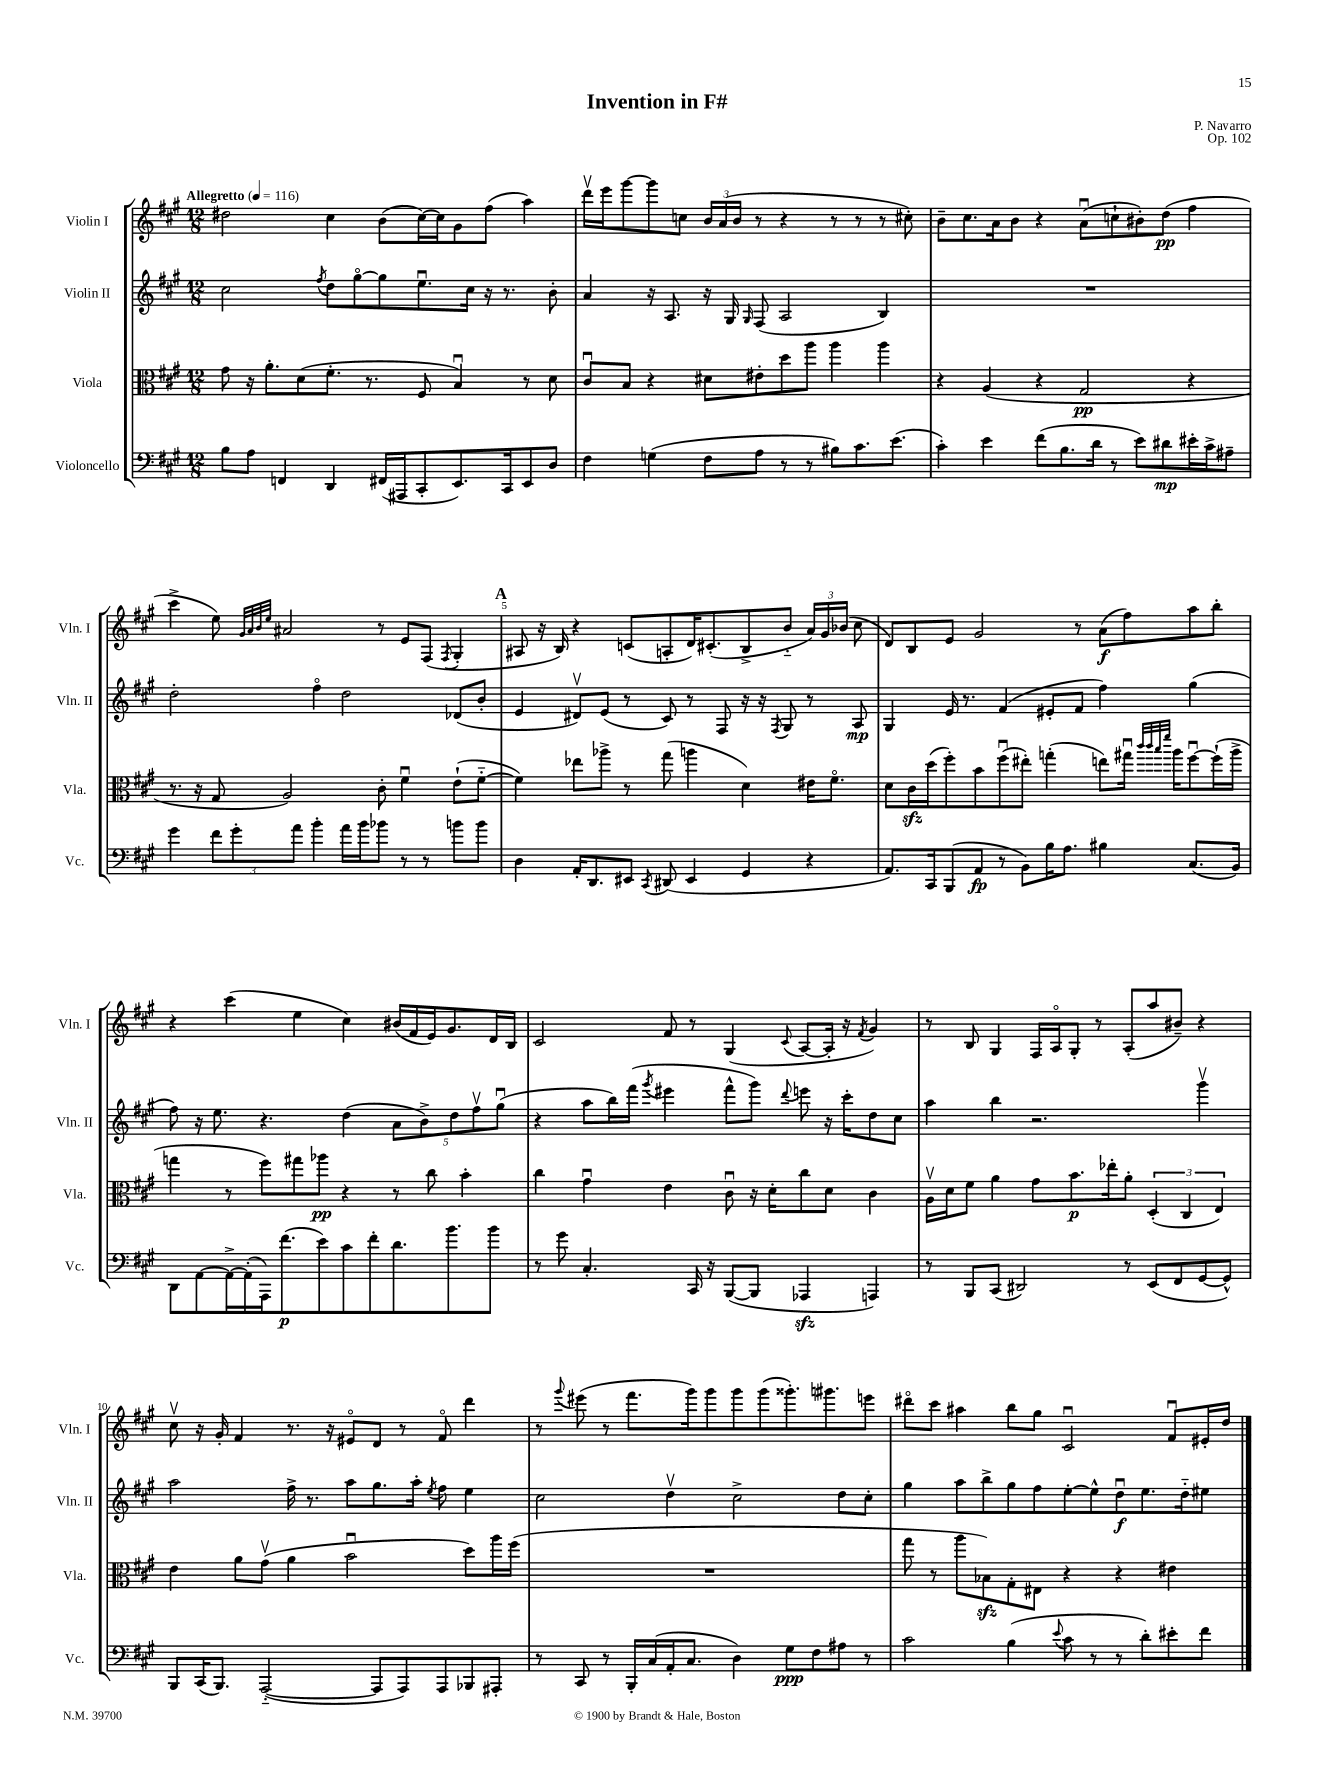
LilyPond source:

\header { title = "Invention in F#" composer = "P. Navarro" opus = "Op. 102" }
<<
\new StaffGroup <<
\new Staff = "s0" \with { instrumentName = "Violin I" shortInstrumentName = "Vln. I" } {
    \clef treble \key a \major \numericTimeSignature \time 12/8 \tempo "Allegretto" 4 = 116
    \autoBeamOff dis''2 cis''4 b'8[( cis''16~) cis''16 gis'8 fis''8]( a''4) |
    d'''16[\upbow e'''16 gis'''8~ gis'''8 c''8] \tuplet 3/2 { b'16[ a'16( b'16] } r8 r4 r8 r8 r8 cis''8-.) |
    b'8[-- cis''8. a'16 b'8] r4 a'8[\downbow( c''8-! bis'8-.) d''8]\pp( fis''4 |
    cis'''4-> e''8) \grace { gis'32[ a'32 b'32 e''32] } ais'2 r8 e'8[ fis8]( \acciaccatura { fis8 } gis4-. |
    \mark \markup { \bold "A" } ais8 r16 b16) r4 c'8[( a8-. d'16) cis'8.-.( b8-> b'8]-_ \tuplet 3/2 { a'16[) gis'16 bes'16]( } cis''8 |
    d'8[) b8 e'8] gis'2 r8 a'8[\f( fis''8) a''8 b''8]-. |
    r4 cis'''4( e''4 cis''4) bis'16[( fis'16 e'16) gis'8. d'16 b16] |
    cis'2 fis'8 r8 gis4( \appoggiatura { cis'8 } a8[~ a16]-. r16 \acciaccatura { fis'8 } gis'4) |
    r8 b8 gis4 fis16[ a16\flageolet gis8]-. r8 a8[-.( a''8 bis'8]--) r4 |
    cis''8\upbow r16 gis'16-. fis'4 r8. r16 eis'8[\flageolet d'8] r8 fis'8\flageolet d'''4 |
    r8 \appoggiatura { gis'''8 } eis'''8( r8 fis'''8.[ gis'''16) gis'''8 gis'''8 gis'''8( gisis'''8.-.) gis'''8. e'''8] |
    dis'''8[\flageolet cis'''8] ais''4 b''8[ gis''8] cis'2\downbow fis'8[\downbow eis'16-. d''16] \bar "|." |
}
\new Staff = "s1" \with { instrumentName = "Violin II" shortInstrumentName = "Vln. II" } {
    \clef treble \key a \major \numericTimeSignature \time 12/8
    \autoBeamOff cis''2 \acciaccatura { fis''8 } d''8[ gis''8~\flageolet gis''8 e''8.\downbow cis''16] r16 r8. b'8-. |
    a'4 r16 a8. r16 gis16 \grace { gis16 } fis8( a2 b4) |
    R1. |
    d''2-. fis''4\flageolet d''2 des'8[( b'8]-. |
    \mark \markup { \bold "A" } e'4 dis'8[\upbow) e'8]( r8 cis'8) r8 fis8 r16 r16 \acciaccatura { fis8 } gis8 r8 a8\mp |
    gis4 e'16 r8. fis'4( eis'8[-. fis'8] fis''4) gis''4( |
    fis''8) r16 e''8. r4. d''4( \tuplet 5/4 { a'8[ b'8->) d''8 fis''8\upbow gis''8]\downbow( } |
    r4 a''8[ b''16) fis'''16]( \acciaccatura { gis'''8 } eis'''4 fis'''8[-^ gis'''8]) \appoggiatura { d'''8 } e'''8 r16 cis'''16[-. d''8 cis''8] |
    a''4 b''4 r2. gis'''4\upbow |
    a''2 fis''16-> r8. a''8[ gis''8. a''16]-. \acciaccatura { e''8 } fis''8 e''4 |
    cis''2 d''4\upbow cis''2-> d''8[ cis''8]-. |
    gis''4 a''8[ b''8-> gis''8 fis''8 e''8~-. e''8-^ d''8\downbow\f e''8. d''16-_ eis''8] \bar "|." |
}
\new Staff = "s2" \with { instrumentName = "Viola" shortInstrumentName = "Vla." } {
    \clef alto \key a \major \numericTimeSignature \time 12/8
    \autoBeamOff gis'8 r16 a'8.[-. d'8( fis'8.]-. r8. fis8 b4\downbow) r8 d'8 |
    cis'8[\downbow b8] r4 dis'8[ eis'8-. d''8 a''8] a''4 a''4 |
    r4 a4( r4 gis2\pp r4 |
    r8. r16 gis8 a2) cis'8-. fis'4\downbow e'8[-!( fis'8]~-_ |
    \mark \markup { \bold "A" } fis'4) ees''8[ aes''8]-> r8 gis''8( a''4 d'4) eis'16[ fis'8.]\flageolet |
    d'8[ cis'16\sfz d''16( fis''8-.) b'8 fis''8\downbow( eis''8]-.) g''4-.( e''8[) gis''16]\downbow \grace { cis'''32[ cis'''32 b''32 fis'''32] } a''16[ fis''8~\downbow fis''16-!( a''16]-> |
    g''4 r8 fis''8[) gis''8 aes''8]\pp r4 r8 cis''8 b'4-. |
    cis''4 gis'4\downbow e'4 cis'8\downbow r16 d'16[-. cis''8 d'8] cis'4 |
    a16[\upbow d'16 fis'8] a'4 gis'8[ b'8.\p ees''16-. a'8]-. \tuplet 3/2 { d4-.( cis4 e4) } |
    e'4 a'8[ gis'8]\upbow( a'4 b'2\downbow d''8[) a''16 fis''16]( |
    R1. |
    gis''8 r8 a''8[ bes8\sfz) gis8-. eis8] r4 r4 eis'4 \bar "|." |
}
\new Staff = "s3" \with { instrumentName = "Violoncello" shortInstrumentName = "Vc." } {
    \clef bass \key a \major \numericTimeSignature \time 12/8
    \autoBeamOff b8[ a8] f,4 d,4 fis,16[( ais,,16 cis,8-. e,8.) cis,16 e,8 d8] |
    fis4 g4( fis8[ a8] r8 r8 bis8[) cis'8. e'8.]( |
    cis'4-.) e'4 fis'8[( b8. d'16] r8 e'8[) dis'8\mp eis'16-. cis'16-> ais8]-- |
    gis'4 \tuplet 3/2 { fis'8[ gis'8-. a'8] } b'4-. a'16[ b'16 bes'8] r8 r8 b'8[ b'8] |
    \mark \markup { \bold "A" } d4 a,16[-. d,8. eis,8] \acciaccatura { cis,8 } dis,8( eis,4 gis,4 r4 |
    a,8.[) cis,16 b,,8( a,8]\fp r8 b,8[) b16 a8.] bis4 cis8.[( b,16]) |
    d,8[ a,8~ a,16~-> a,16-.( a,,16) fis'8.\p( e'8) cis'8 fis'8-. d'8. b'8. b'8] |
    r8 gis'8 cis4.-. cis,16 r16 b,,8[~( b,,8] aes,,4\sfz a,,4) |
    r8 b,,8[ cis,8]( dis,2) r8 e,8[( fis,8 gis,8~ gis,8]-^) |
    b,,8[ cis,16( b,,8.]) a,,2~-_( a,,8[ a,,8) a,,8 bes,,8 ais,,8]-. |
    r8 cis,8 r8 b,,16[-. cis16( a,16-. cis8.] d4) gis8[\ppp fis8 ais8] r8 |
    cis'2 b4( \appoggiatura { e'8 } cis'8 r8 r8 d'8[-.) eis'8-. fis'8] \bar "|." |
}
>>
>>
\layout { \context { \Score \override BarNumber.break-visibility = ##(#f #t #t) barNumberVisibility = #(every-nth-bar-number-visible 5) } }
